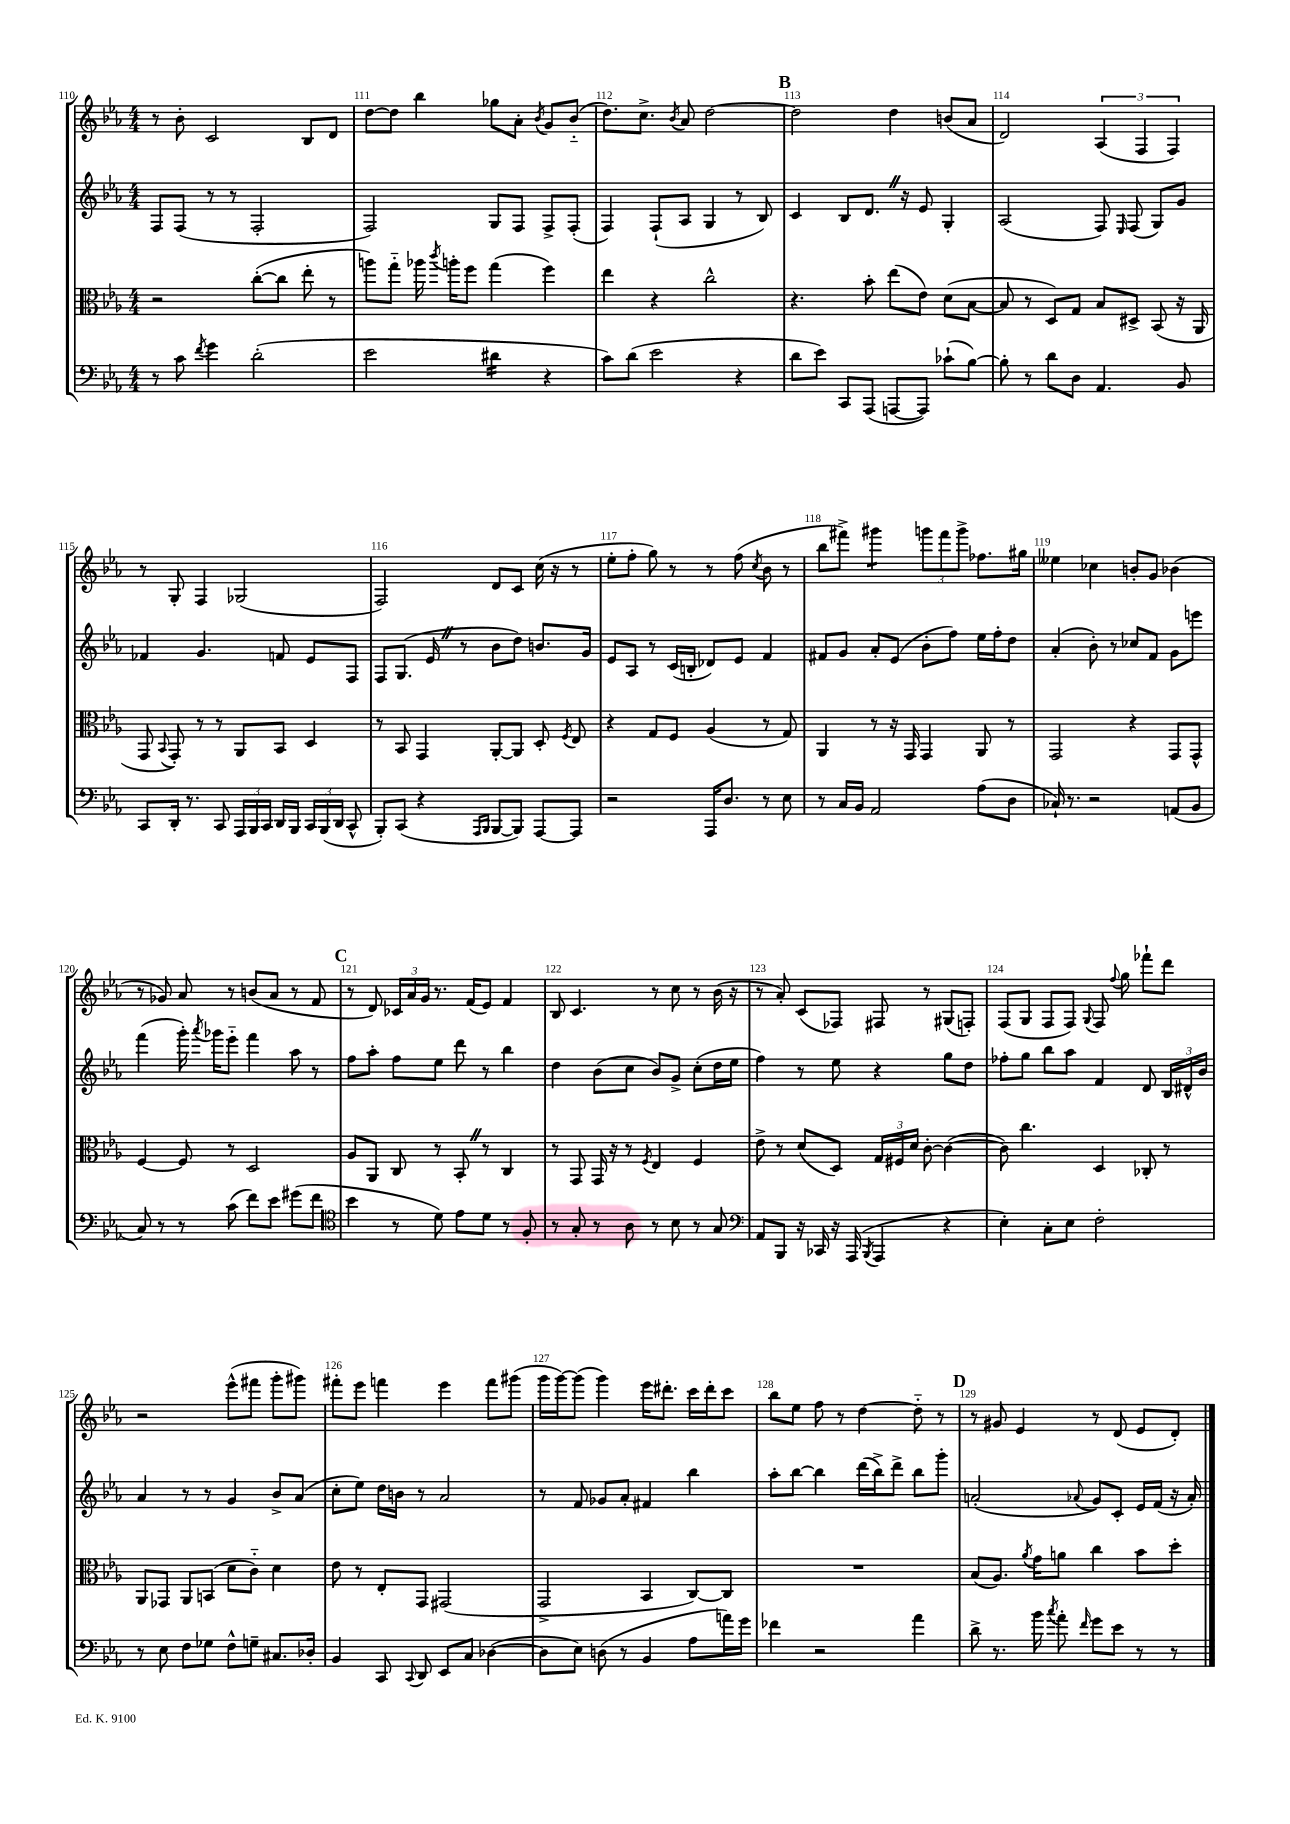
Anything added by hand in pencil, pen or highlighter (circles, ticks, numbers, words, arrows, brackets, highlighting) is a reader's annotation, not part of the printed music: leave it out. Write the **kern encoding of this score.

**kern	**kern	**kern	**kern
*staff4	*staff3	*staff2	*staff1
*clefF4	*clefC3	*clefG2	*clefG2
*k[b-e-a-]	*k[b-e-a-]	*k[b-e-a-]	*k[b-e-a-]
*M4/4	*M4/4	*M4/4	*M4/4
8r	2r	8F/L	8r
8c\	.	(8F/J	8b-'\
8qf/	.	.	.
4g\	.	8r	2c/
.	.	8r	.
(2d'\	([8cc'\L	2F'/	.
.	8cc\]J	.	.
.	8ee-'\	.	8B-/L
.	8r	.	8d/J
=	=	=	=
2e-\	8aa\L)	2F/)	[8dd\L
.	8gg'~\J	.	8dd\]J
.	16aa-\	.	4bb-\
.	8qccc/	.	.
.	16aa'\LK	.	.
.	8ff\J	.	.
4d#\	(4gg\	8G/L	8gg-\L
.	.	8F/J	8a-'\J
.	.	.	8qb-/
4r	4ff\)	8F^/L	8g/L
.	.	(8F'/J	(8b-'~/J
=	=	=	=
8c\L)	4ee-\	4F/)	8.dd\L)
(8d\J	.	.	.
.	.	.	8.cc^\J
2e-\	4r	(8F`/L	.
.	.	.	8qb-/
.	.	8A-/J	8a-/
.	2cc^^\	4G/	[2dd\
4r	.	8r	.
.	.	8B-/)	.
=	=	=	=
8d\L	4.r	4c/	2dd\]
8e-\J)	.	.	.
8CC/L	.	8B-/L	.
(8AAA-/J	8b-'\	8.d/J	.
[8AAA/L	(8ee-\L	.	4dd\
.	.	16r	.
8AAA/]J)	8e-\J)	8e-/	.
(8c-`\L	(8d\L	4G'/	(8b/L
[8B-\J)	[8B-\J	.	8a-/J
=	=	=	=
8B-'\]	8B-/]	(2A-/	2d/)
8r	8r	.	.
8d\L	8D/L)	.	.
8D\J	8G/J	.	.
4.AA-/	8B-/L	8F/)	(6A-/
.	.	16qqE-/	.
.	8D#^/J	(8F/	.
.	.	.	6F/
.	(8BB-/	8G/L)	.
.	.	.	6F/)
8BB-/	16r	8g/J	.
.	16AA-/	.	.
=	=	=	=
8CC/L	8GG/	4f-/	8r
.	8qqBB-/	.	.
16DD'/Jk	8GG'/)	.	8G'/
8.r	.	.	.
.	8r	4.g/	4F/
8CC/	8r	.	.
24AAA-/LL	8AA-/L	.	(2G-/
24BBB-/	.	.	.
24CC/JJ	.	.	.
16DD/LL	8BB-/J	8f/	.
16BBB-/JJ	.	.	.
24CC/LL	4D/	8e-/L	.
(24BBB-/	.	.	.
24DD/JJ	.	.	.
8CC^^/	.	8F/J	.
=	=	=	=
8BBB-'/L)	8r	8F/L	2F/)
(8CC/J	8BB-/	(8.G/J	.
4r	4GG/	.	.
.	.	16e-/	.
.	.	8r	.
16qqAAA-/LL	.	.	.
16qqBBB-/JJ	.	.	.
[8BBB-/L	[8AA-'/L	8b-\L	8d/L
8BBB-/]J)	8AA-/]J	8dd\J)	8c/J
[8AAA-/L	8D'/	8.b/L	(16cc\
.	.	.	16r
.	8qF/	.	.
8AAA-/]J	8E-/	.	8r
.	.	16g/Jk	.
=	=	=	=
2r	4r	8e-/L	8ee-'\L
.	.	8A-/J	8ff'\J
.	8G/L	8r	8gg\)
.	8F/J	(16c/LL	8r
.	.	16B'/JJ	.
16AAA-/LK	(4A-/	8d-/L)	8r
8.D/J	.	.	.
.	.	8e-/J	(8ff\
.	.	.	8qcc/
8r	8r	4f/	8b-\
8E-\	8G/)	.	8r
=	=	=	=
8r	4AA-/	8f#/L	8bb-\L
16C/LL	.	8g/J	8fff#^\J)
16BB-/JJ	.	.	.
2AA-/	8r	8a-'/L	4ggg#\
.	16r	(8e-/J	.
.	16GG/	.	.
.	4GG/	8b-'\L	12ggg\L
.	.	.	12fff#\
.	.	8ff\J)	.
.	.	.	12ggg^\J
(8A-\L	8AA-/	16ee-\LL	8.ff-\L
.	.	16ff'\J	.
8D\J	8r	8dd\J	.
.	.	.	16gg#\Jk
=	=	=	=
16C-`/)	2GG/	(4a-'/	4ee--\
8.r	.	.	.
2r	.	8b-'\)	4cc-\
.	.	8r	.
.	4r	8cc-/L	8b'/L
.	.	8f/J	8g/J
(8AA/L	8GG/L	8g\L	(4b-\
8BB-/J	8GG^^/J	8eee\J	.
=	=	=	=
8C/)	[4F/	(4fff\	8r
8r	.	.	8g-/)
8r	8F/]	16ggg'\)	8a-/
.	.	8qaaa-/	.
.	.	16ggg-\LK	.
(8c\	8r	8eee-'~\J	8r
8f\L)	2D/	4fff\	(8b/L
8e-\J	.	.	8a-/J
(8g#\L	.	8aa-\	8r
8f\J	.	8r	8f/
=	=	=	=
*clefC4	*	*	*
4b-\	8A-/L	8ff\L	8r
.	8AA-/J	8aa-'\J	8d/)
8r	8C/	8ff\L	24c-/LL
.	.	.	24a-/
.	.	.	24g/JJ
8d\)	8r	8ee-\J	8.r
8e-\L	8BB-'/	8ddd\	.
.	.	.	(16f/LK
8d\J	8r	8r	8e-/J)
8r	4C/	4bb-\	4f/
8F'/	.	.	.
=	=	=	=
8r	8r	4dd\	8B-/
8G'/	8GG/	.	4.c/
8r	16GG/	(8b-\L	.
.	16r	.	.
8A-\	8r	8cc\J	.
.	8qF/	.	.
8r	4E-/	8b-/L)	8r
8B-\	.	8g^/J	8cc\
8r	4F/	(8cc'\L	8r
8G/	.	16dd\L	(16b-\
.	.	16ee-\JJ	16r
=	=	=	=
*clefF4	*	*	*
8AA-/L	8e-^\	4ff\)	8r
8BBB-/J	8r	.	8a-'/)
16r	(8d/L	8r	(8c/L
16CC-/	.	.	.
16r	8D/J)	8ee-\	8F-/J)
(16AAA-/	.	.	.
8qBBB-/	.	.	.
4AAA-/	24G/LL	4r	8F#/
.	24F#/	.	.
.	24d/JJ	.	.
.	[8c'\	.	8r
4r	(4c\_	8gg\L	(8G#/L
.	.	8dd\J	8F'/J)
=	=	=	=
4E-'\)	8c\])	8ff-'\L	(8F/L
.	4.cc\	8gg\J	8G/J
8C'\L	.	8bb-\L	8F/L
8E-\J	.	8aa-\J	8F/J)
.	.	.	8qqG/
2F'\	4D/	4f/	8F/
.	.	.	8qqff/
.	.	.	8gg\
.	8C-'/	8d/	8fff-`\L
.	8r	24B-/LL	8ddd\J
.	.	24d#^^/	.
.	.	24b-/JJ	.
=	=	=	=
8r	8AA-/L	4a-/	2r
8E-\	8GG-/J	.	.
8F\L	8AA-/L	8r	.
8G-\J	(8BB/J	8r	.
8F^^\L	8d\L	4g/	(8eee-^^\L
8G~\J	8c'~\J)	.	8fff#\J
8.C#/L	4d\	8b-^/L	8ggg'\L
.	.	(8a-/J	8ggg#\J)
16D-'/Jk	.	.	.
=	=	=	=
4BB-/	8e-\	8cc'\L	8fff#'\L
.	8r	8ee-\J)	8eee-\J
8CC/	8E-'/L	16dd\LL	4fff\
.	.	16b\JJ	.
8qqCC/	.	.	.
8DD/	8GG/J	8r	.
8EE-/L	(2GG#/	2a-/	4eee-\
8C/J	.	.	.
([4D-\	.	.	8fff\L
.	.	.	(8ggg#\J
=	=	=	=
8D-\]L	2GG^/	8r	16ggg\LL
.	.	.	[16ggg\J)
8E-\J)	.	8f/	(8ggg\]J
(8D\	.	8g-/L	4ggg\)
8r	.	8a-'/J	.
4BB-/	4BB-/	4f#/	16eee-\LK
.	.	.	8.ddd#'\J
8A-\L	[8C/L)	4bb-\	16ccc\LL
.	.	.	16ddd#'\J
16a\L)	8C/]J	.	8ccc\J
16g\JJ	.	.	.
=	=	=	=
4f-\	1r	8aa-'\L	8bb-\L
.	.	[8bb-\J	8ee-\J
2r	.	4bb-\]	8ff\
.	.	.	8r
.	.	(16ddd\LL	[4dd\
.	.	16bb-^\J)	.
.	.	8ddd^\J	.
4a-\	.	8bb-\L	8dd'~\]
.	.	8ggg'\J	8r
=	=	=	=
8d^\	(8B-/L	(2a'/	8r
8.r	8.A-/J)	.	8g#/
.	.	.	4e-/
.	8qa-/	.	.
16b-\	16g\LK	.	.
8qcc/	.	.	.
8a-'\	8a\J	.	.
16qqf/	.	8qqa-/	.
8g\L	4cc\	8g/L)	8r
8e-\J	.	8c'/J	(8d/
8r	8b-\L	16e-/LL	8e-/L
.	.	(16f/JJ	.
8r	8dd'\J	16r	8d'/J)
.	.	16a-'/)	.
==	==	==	==
*-	*-	*-	*-
